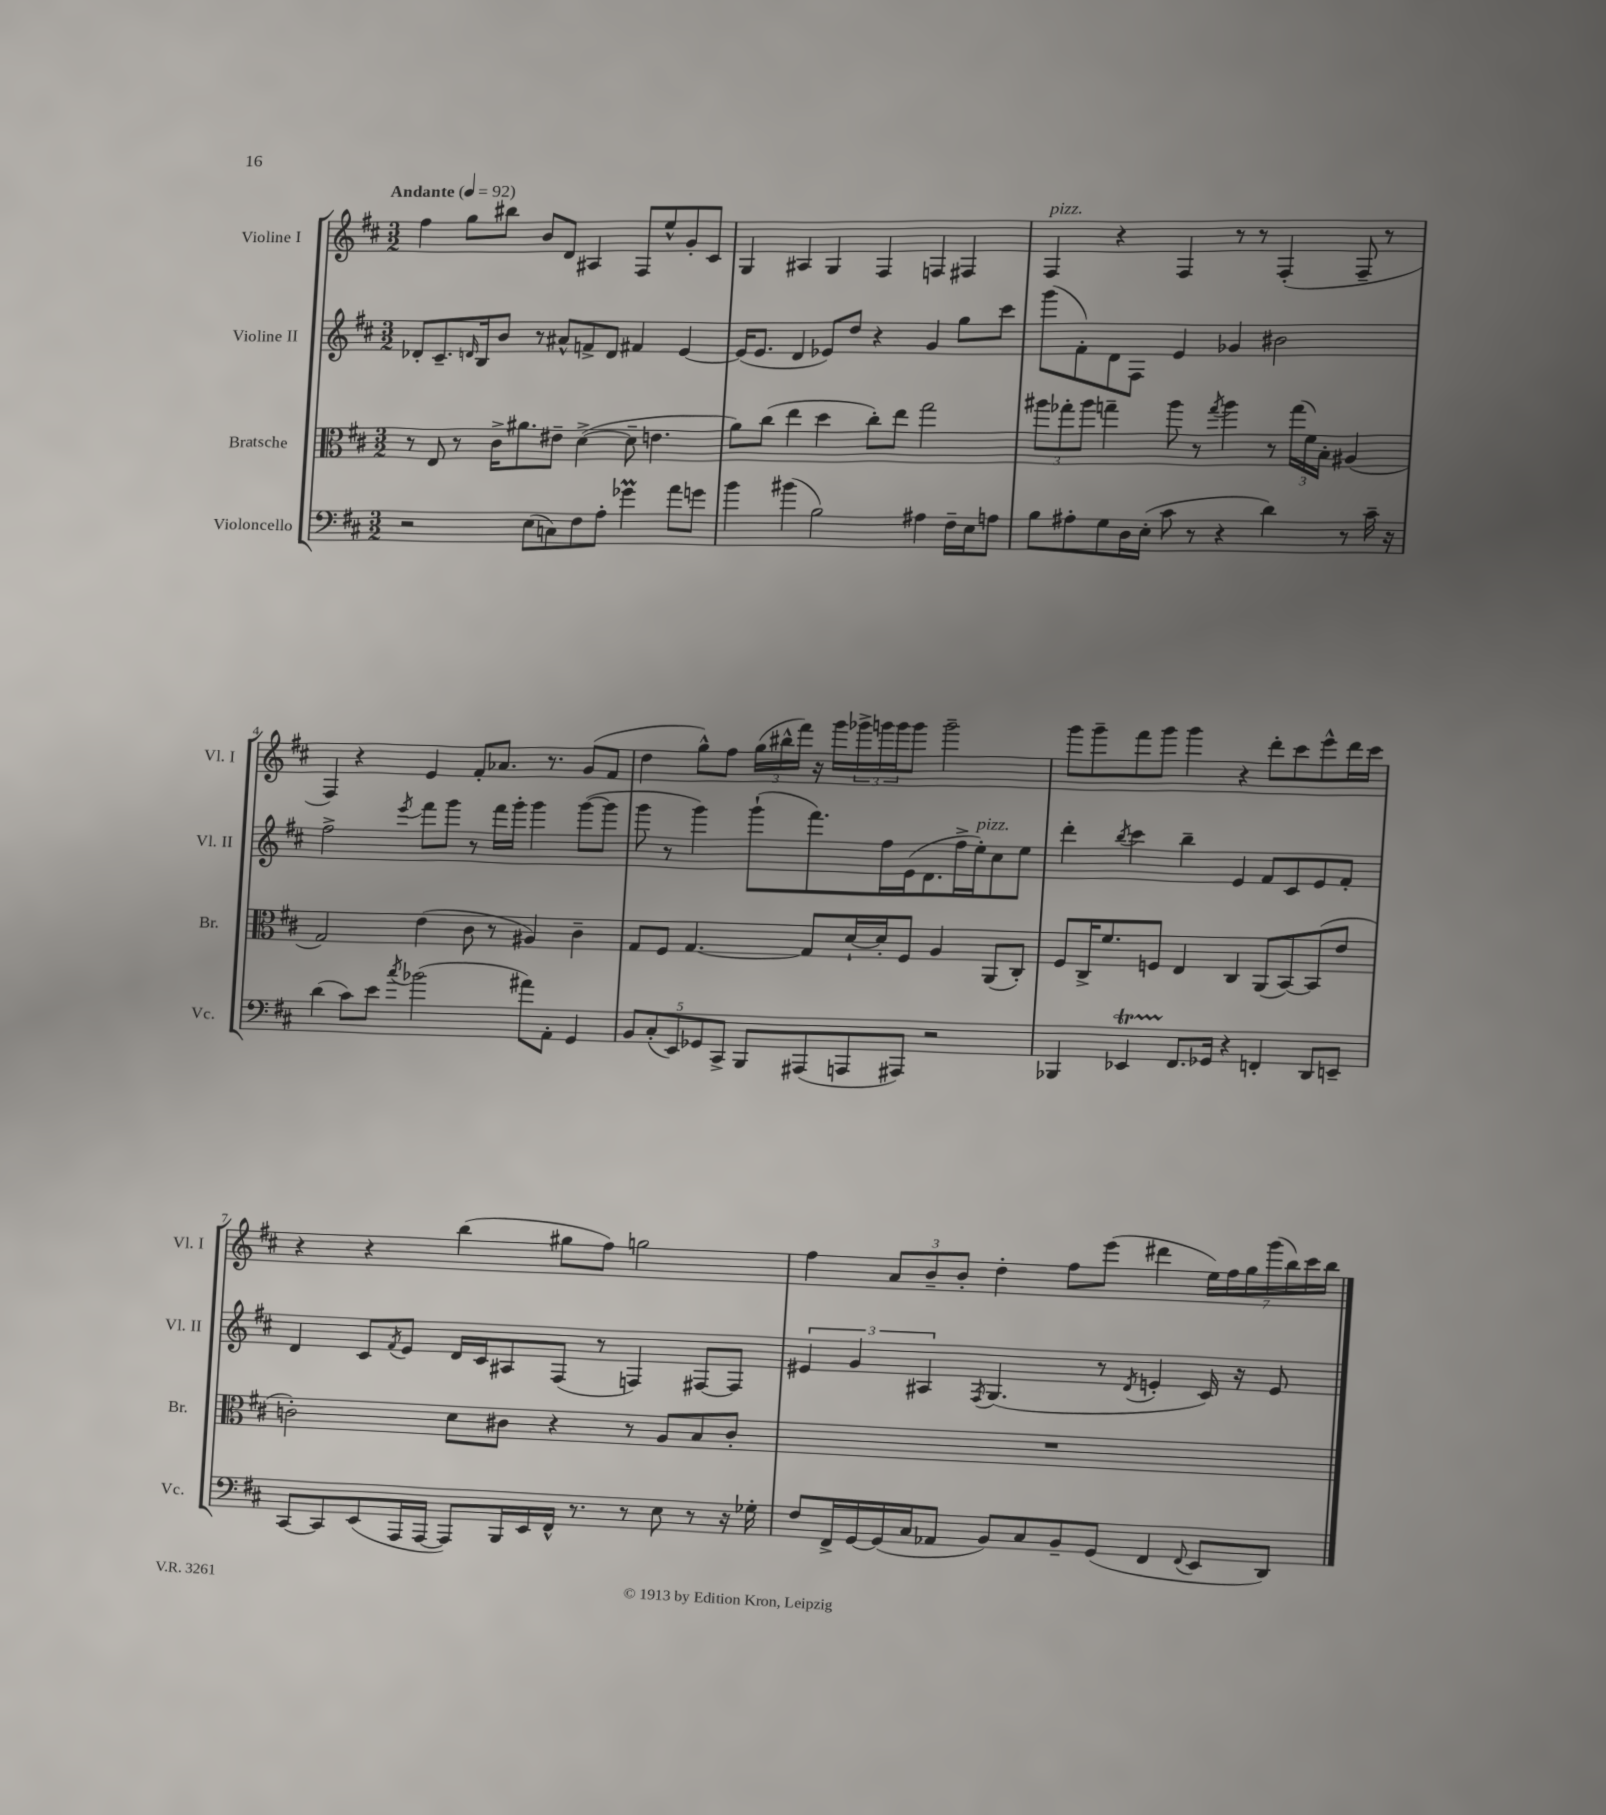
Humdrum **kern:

**kern	**kern	**kern	**kern
*part4	*part3	*part2	*part1
*staff4	*staff3	*staff2	*staff1
*I"Violoncello	*I"Bratsche	*I"Violine II	*I"Violine I
*I'Vc.	*I'Br.	*I'Vl. II	*I'Vl. I
*clefF4	*clefC3	*clefG2	*clefG2
*k[f#c#]	*k[f#c#]	*k[f#c#]	*k[f#c#]
*M3/2	*M3/2	*M3/2	*M3/2
*MM92	*MM92	*MM92	*MM92
=1	=1	=1	=1
!	!	!	!LO:TX:a:B:t=Andante
2r	8r	8d-X'/L	4ff#\
.	8E/	8.c#~/	.
.	8r	.	8gg\L
.	.	16qqdn/	.
.	.	16B/k	.
.	16c#^\KL	8b/J	8bb#X\J
.	8.a#X\	.	.
(8E\L	.	8r	8b/L
8Cn\)	8e#X~\J	8a#X^^/L	8d/J
8F#\	([4d^\	8fn^/	4A#X/
8A'\J	.	8d/J	.
4g-XM\	8d~\]	4f#X/	8F#/L
.	4.en\	.	8ee^^/
8a\L	.	[4e/	8g'/
8gn\J	.	.	8c#/J
=2	=2	=2	=2
4b\	8a\L)	(16e/KL]	4G/
.	.	8.e/J	.
.	(8cc#\J	.	.
(4b#X\	4ee\	4d/	4A#X/
2B\)	4dd\	8e-X/L)	4G/
.	.	8dd/J	.
.	8cc#'\L)	4r	4F#/
.	8ee\J	.	.
4A#X\	2gg\	4g/	4Fn/
16F#~\LL	.	8gg\L	4F#X/
16E\J	.	.	.
8An\J	.	8ccc#\J	.
=3	=3	=3	=3
!	!	!	!LO:TX:a:i:t=pizz.
8B\L	12aa#X\L	(8ggg\L	4F#/
.	12gg-X'\	.	.
8A#X'\	.	8f#'\)	.
.	12aa#\J	.	.
8G\	4ggn~\	8d\	4r
16D\L	.	8F#\J	.
(16E'\JJ	.	.	.
8c#\	8aa#\	4e/	4F#/
8r	8r	.	.
.	8qgg/	.	.
4r	4aa#\	4g-X/	8r
.	.	.	8r
4d\)	8r	2b#X\	(4F#'/
.	(24gg\LL	.	.
.	24f#\)	.	.
.	24B'\JJ	.	.
8r	(4A#X/	.	8F#~/
16c#~\	.	.	8r
16r	.	.	.
!!LO:LB:g=z
=4	=4	=4	=4
(4d\	2G/)	2ff#^\	4F#/)
8c#\L)	.	.	4r
8e\J	.	.	.
8qcc#/	.	8qeee/	.
(2b-X\	(4e\	8fff#\L	4e/
.	.	8ggg\J	.
.	8c#\	8r	8f#'/L
.	8r	16fff#\LL	8.a-X/J
.	.	16ggg'\JJ	.
8a#X\L)	4A#X/)	4ggg\	.
.	.	.	8.r
8AA'\J	.	.	.
4GG/	4c#~\	([8ggg\L	(8g/L
.	.	8ggg\J]	8f#/J
=5	=5	=5	=5
10BB/L	8G/L	8ggg\	4dd\
(10C#'/	.	.	.
.	8F#/J	8r	.
10EE/)	.	.	.
.	[4.G/	4ggg\)	8gg^^\L)
10GG-X/	.	.	.
.	.	.	8ff#\J
10CC#^/J	.	.	.
8BBB/L	.	(8ggg`\L	(24gg\LL
.	.	.	24bb#X^^\
.	.	.	24fff#\JJ)
(8AAA#X/	8G/L]	8.fff#\)	16r
.	.	.	16ggg\LL
8AAAn/	[16d`/L	.	24ggg-X^\
.	.	.	24gggn\
.	16d'/J]	16ff#\L	.
.	.	.	24ggg\J
8AAA#X/J)	8F#/J	(16e\J	8ggg\J
.	.	8.d\	.
2r	4A/	.	2ggg~\
.	.	16ff#^\L	.
!	!	!LO:TX:a:i:t=pizz.	!
.	.	16ee'\J)	.
.	(8AA/L	8cc#\	.
.	8C#'/J)	8ee\J	.
=6	=6	=6	=6
4BBB-X/	8F#/L	4ddd'\	8ggg\L
.	16C#^/K	.	8ggg~\
.	8.f#/	.	.
.	.	8qbb/	.
4EE-XT/	.	4ccc#\	8fff#\
.	8Fn/J	.	8ggg\J
8.FF#/L	4E/	4bb~\	4ggg\
16GG-X/Jk	.	.	.
4r	4C#/	4e/	4r
4FFn'/	(8AA/L	8f#/L	8ddd'\L
.	[8BB/)	8c#/	8ccc#\
8DD/L	(8BB/]	8e/	8eee^^\
8EEn~/J	8e/J	8f#'/J	16ddd\L
.	.	.	16ccc#\JJ
!!LO:LB:g=z
=7	=7	=7	=7
[8CC#/L	2cn'\)	4d/	4r
8CC#/]	.	.	.
(8EE/	.	8c#/L	4r
.	.	8qf#/	.
16AAA/L	.	8e/J	.
[16AAA/JJ	.	.	.
8AAA/L])	8d\L	16d/LL	(4bb\
.	.	16c#/J	.
16BBB/L	8c#X\J	8A#X/	.
16EE/	.	.	.
16FF#^^/JJ	4r	(8F#/J	8gg#X\L
8.r	.	.	.
.	.	8r	8ff#\J)
8r	8r	4Fn/)	2ggn\
8E\	8A/L	.	.
8r	8B/	[8F#X/L	.
16r	8c#'/J	8F#/J]	.
16G-X'\	.	.	.
=8	=8	=8	=8
8F#/L	1.r	6e#X/	4ff#\
16FF#^/L	.	.	.
.	.	6g/	.
[16GG/	.	.	.
(16GG/]	.	.	12a/L
16C#/J	.	.	.
.	.	6A#X/	12b~/
8AA-X/J	.	.	.
.	.	.	12b'/J
.	.	8qF#/	.
8BB/L)	.	(4.G/	4dd'\
8C#/	.	.	.
8BB~/	.	.	8ff#\L
(8GG/J	.	8r	(8eee\J
.	.	8qd/	.
4FF#/	.	4en'/	4ddd#X\
8qqFF#/	.	.	.
8EE/L	.	16c#/)	28ee\LL)
.	.	.	28ff#\
.	.	16r	.
.	.	.	28gg\
.	.	.	(28ggg\
8DD/J)	.	8e/	.
.	.	.	28bb\)
.	.	.	28ccc#\
.	.	.	28bb\JJ
==	==	==	==
*-	*-	*-	*-
